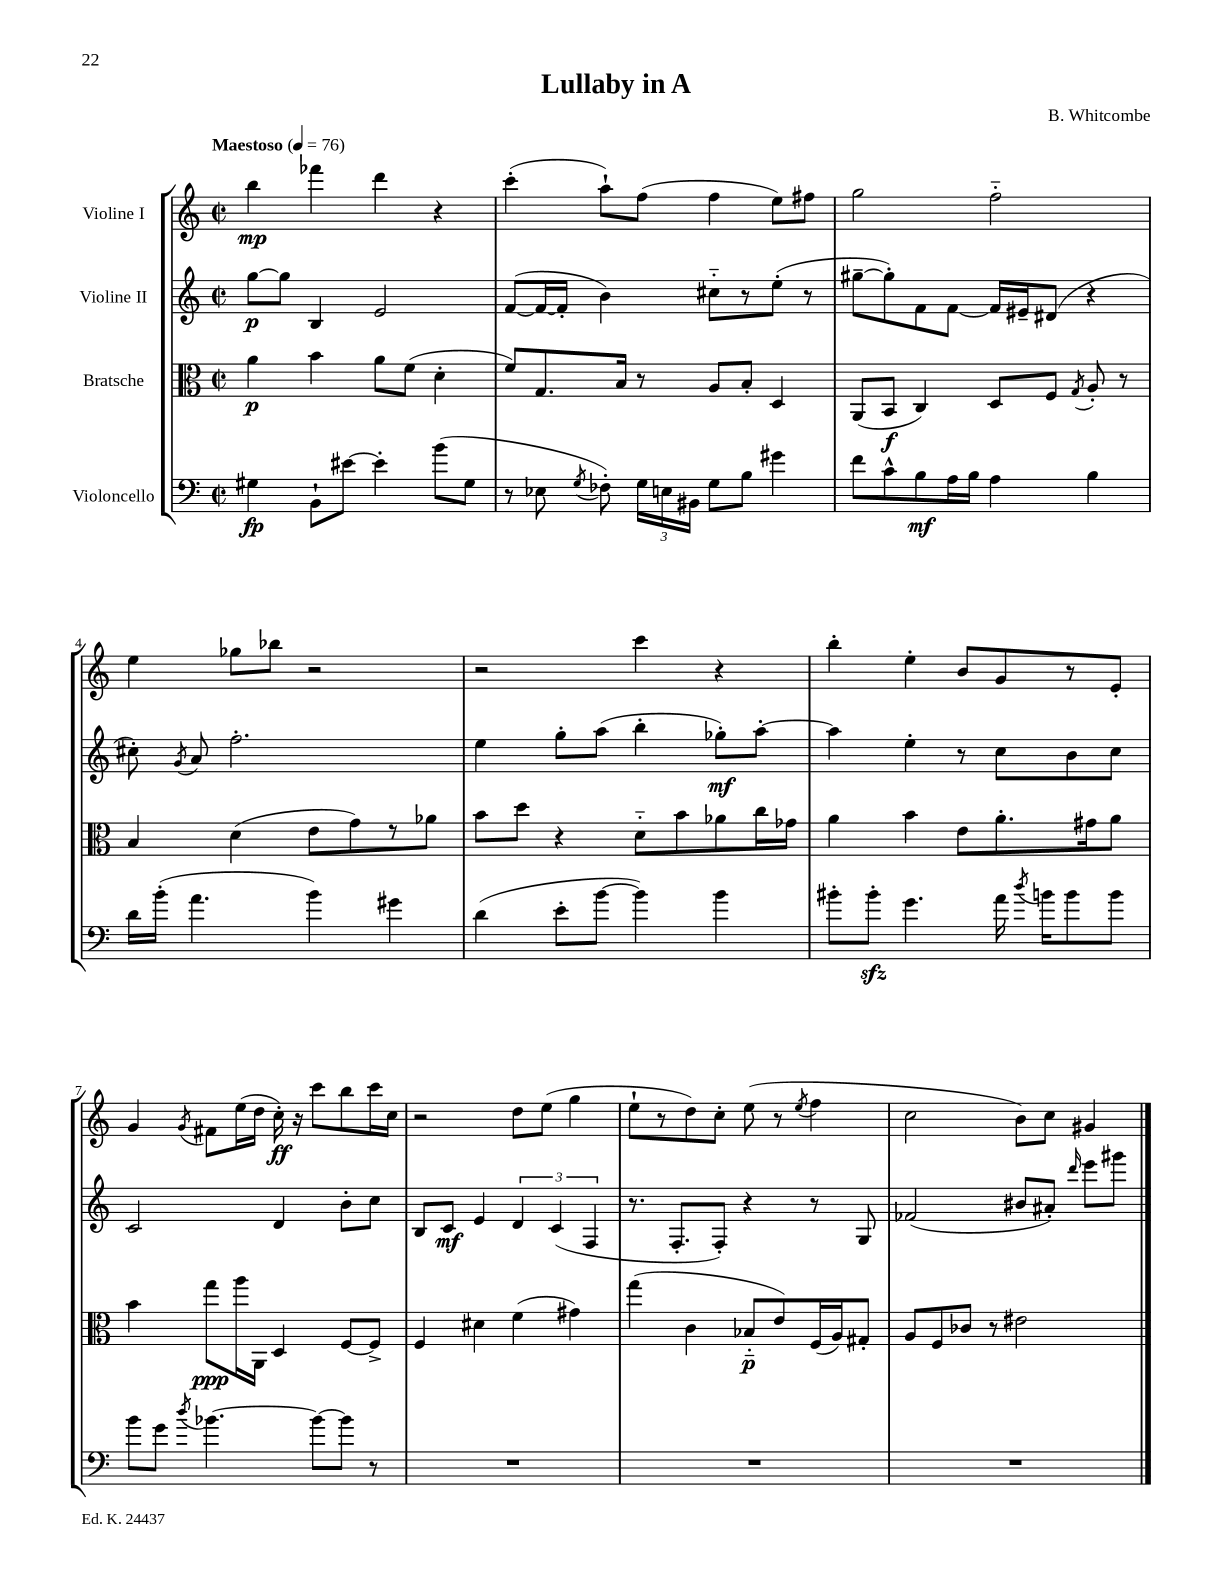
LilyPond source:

\header { title = "Lullaby in A" composer = "B. Whitcombe" }
<<
\new StaffGroup <<
\new Staff = "s0" \with { instrumentName = "Violine I" } {
    \clef treble \key c \major \defaultTimeSignature \time 2/2 \tempo "Maestoso" 4 = 76
    \autoBeamOff b''4\mp fes'''4 d'''4 r4 |
    c'''4-.( a''8[-!) f''8]( f''4 e''8[) fis''8] |
    g''2 f''2-_ |
    e''4 ges''8[ bes''8] r2 |
    r2 c'''4 r4 |
    b''4-. e''4-. b'8[ g'8 r8 e'8]-. |
    g'4 \acciaccatura { g'8 } fis'8[ e''16( d''16] c''16-.\ff) r16 c'''8[ b''8 c'''16 c''16] |
    r2 d''8[ e''8]( g''4 |
    e''8[-! r8 d''8) c''8]-. e''8( r8 \acciaccatura { e''8 } f''4 |
    c''2 b'8[) c''8] gis'4 \bar "|." |
}
\new Staff = "s1" \with { instrumentName = "Violine II" } {
    \clef treble \key c \major \defaultTimeSignature \time 2/2
    \autoBeamOff g''8[~\p g''8] b4 e'2 |
    f'8[~( f'16~ f'16]-. b'4) cis''8[-_ r8 e''8]-.( r8 |
    gis''8[~-- gis''8-.) f'8 f'8]~ f'16[ eis'16-- dis'8]( r4 |
    cis''8-.) \acciaccatura { g'8 } a'8 f''2.-. |
    e''4 g''8[-. a''8]( b''4-. ges''8[-.\mf) a''8]~-. |
    a''4 e''4-. r8 c''8[ b'8 c''8] |
    c'2 d'4 b'8[-. c''8] |
    b8[ c'8]\mf e'4 \tuplet 3/2 { d'4 c'4( f4 } |
    r8. f8.[-. f8]-.) r4 r8 g8 |
    fes'2( bis'8[ ais'8]-.) \grace { d'''16 } e'''8[ gis'''8] \bar "|." |
}
\new Staff = "s2" \with { instrumentName = "Bratsche" } {
    \clef alto \key c \major \defaultTimeSignature \time 2/2
    \autoBeamOff a'4\p b'4 a'8[ f'8]( d'4-. |
    f'8[) g8. b16] r8 a8[ b8]-. d4 |
    a,8[( b,8]\f c4) d8[ f8] \acciaccatura { g8 } a8-. r8 |
    b4 d'4( e'8[ g'8) r8 aes'8] |
    b'8[ d''8] r4 d'8[-_ b'8 aes'8 c''16 ges'16] |
    a'4 b'4 e'8[ a'8.-. gis'16 a'8] |
    b'4 g''8[\ppp a''16 a,16] d4 f8[~ f8]-> |
    f4 dis'4 f'4( gis'4) |
    g''4( c'4 bes8[-_\p e'8) f16( a16) gis8]-. |
    a8[ f8 ces'8] r8 eis'2 \bar "|." |
}
\new Staff = "s3" \with { instrumentName = "Violoncello" } {
    \clef bass \key c \major \defaultTimeSignature \time 2/2
    \autoBeamOff gis4\fp b,8[-! eis'8]~ eis'4-. b'8[( gis8] |
    r8 ees8 \acciaccatura { g8 } fes8-.) \tuplet 3/2 { g16[ e16 bis,16] } g8[ b8] gis'4 |
    f'8[ c'8-^ b8\mf a16 b16] a4 b4 |
    d'16[ b'16]-.( a'4. b'4) gis'4 |
    d'4( e'8[-. b'8]~ b'4) b'4 |
    bis'8[-. bis'8]-.\sfz g'4. a'16 \acciaccatura { d''8 } b'16[ b'8 b'8] |
    b'8[ g'8] \acciaccatura { d''8 } bes'4.~ bes'8[~ bes'8] r8 |
    R1 |
    R1 |
    R1 \bar "|." |
}
>>
>>
